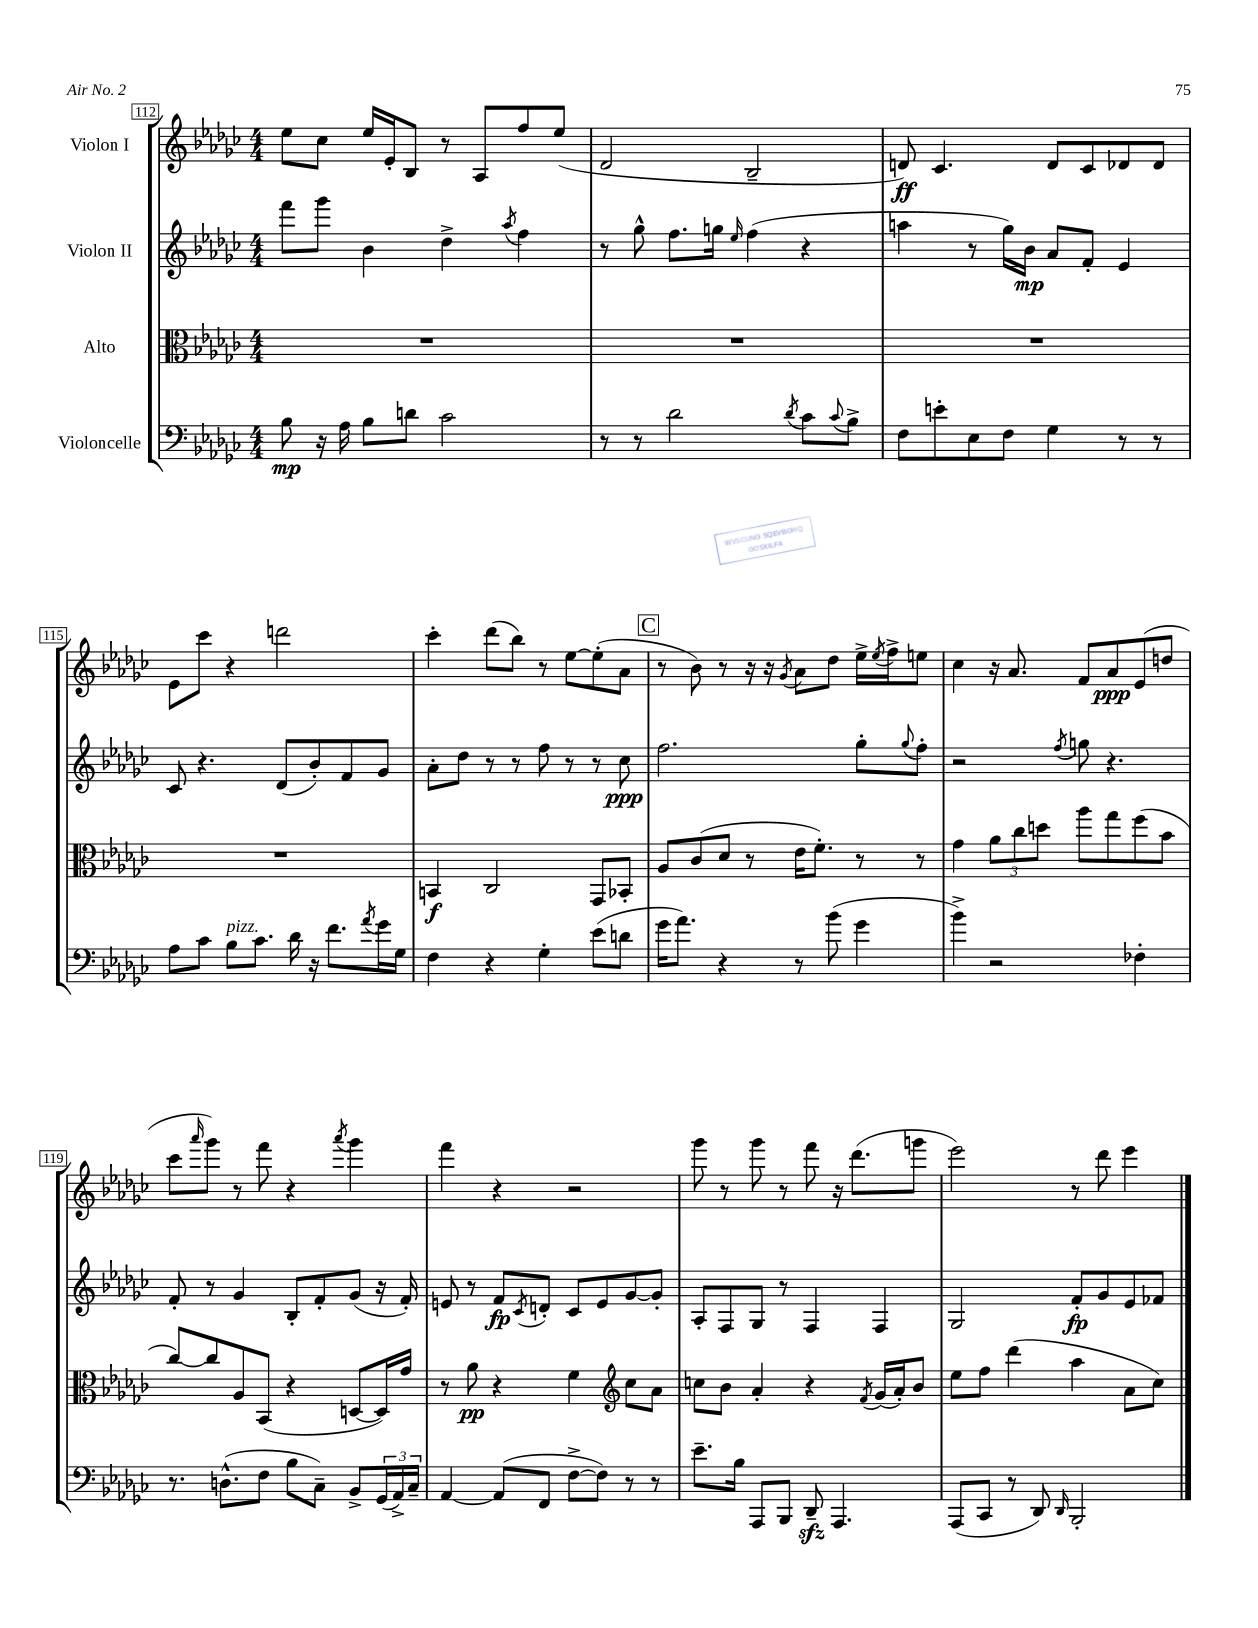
<<
\new StaffGroup <<
\new Staff = "s0" \with { instrumentName = "Violon I" } {
    \clef treble \key ges \major \numericTimeSignature \time 4/4
    ees''8 ces''8 ees''16 ees'16-. bes8 r8 aes8 f''8 ees''8( |
    des'2 bes2-- |
    d'8\ff) ces'4. d'8 ces'8 des'8 des'8 |
    ees'8 ces'''8 r4 d'''2 |
    ces'''4-. des'''8( bes''8) r8 ees''8~ ees''8-.( aes'8 |
    \mark \markup { \box "C" } r8 bes'8) r8 r16 r16 \acciaccatura { ges'8 } aes'8 des''8 ees''16-> \acciaccatura { ees''8 } f''16-> e''8 |
    ces''4 r16 aes'8. f'8 aes'8\ppp ees'8( d''8 |
    ces'''8 \grace { aes'''16 } ges'''8) r8 f'''8 r4 \acciaccatura { aes'''8 } ges'''4 |
    f'''4 r4 r2 |
    ges'''8 r8 ges'''8 r8 f'''8 r16 des'''8.( g'''8 |
    ees'''2) r8 des'''8 ees'''4 \bar "|." |
}
\new Staff = "s1" \with { instrumentName = "Violon II" } {
    \clef treble \key ges \major \numericTimeSignature \time 4/4
    f'''8 ges'''8 bes'4 des''4-> \acciaccatura { aes''8 } f''4 |
    r8 ges''8-^ f''8. g''16 \grace { ees''16 } f''4( r4 |
    a''4 r8 ges''16) bes'16\mp aes'8 f'8-. ees'4 |
    ces'8 r4. des'8( bes'8-.) f'8 ges'8 |
    aes'8-. des''8 r8 r8 f''8 r8 r8 ces''8\ppp |
    \mark \markup { \box "C" } f''2. ges''8-. \appoggiatura { ges''8 } f''8-. |
    r2 \acciaccatura { f''8 } g''8 r4. |
    f'8-. r8 ges'4 bes8-. f'8-. ges'8( r16 f'16-.) |
    e'8 r8 f'8\fp \acciaccatura { ces'8 } d'8-. ces'8 e'8 ges'8~ ges'8-. |
    aes8-. f8 ges8 r8 f4 f4 |
    ges2 f'8-.\fp ges'8 ees'8 fes'8 \bar "|." |
}
\new Staff = "s2" \with { instrumentName = "Alto" } {
    \clef alto \key ges \major \numericTimeSignature \time 4/4
    R1 |
    R1 |
    R1 |
    R1 |
    b,4\f ces2 ges,8 bes,8-. |
    \mark \markup { \box "C" } aes8 ces'8( des'8 r8 ees'16 f'8.-.) r8 r8 |
    ges'4 \tuplet 3/2 { aes'8 ces''8 d''8 } aes''8 ges''8 f''8( bes'8 |
    ces''8~) ces''8 aes8 bes,8( r4 d8~ d16) ges'16 |
    r8 aes'8\pp r4 f'4 \clef treble ces''8 aes'8 |
    c''8 bes'8 aes'4-. r4 \acciaccatura { f'8 } ges'16( aes'16-.) bes'8 |
    ees''8 f''8 des'''4( aes''4 aes'8 ces''8) \bar "|." |
}
\new Staff = "s3" \with { instrumentName = "Violoncelle" } {
    \clef bass \key ges \major \numericTimeSignature \time 4/4
    bes8\mp r16 aes16 bes8 d'8 ces'2 |
    r8 r8 des'2 \acciaccatura { des'8 } ces'8 \appoggiatura { ces'8 } bes8-> |
    f8 e'8-. ees8 f8 ges4 r8 r8 |
    aes8 ces'8 bes8^\markup { \italic "pizz." } ces'8. des'16 r16 f'8. \acciaccatura { aes'8 } ges'16 ges16 |
    f4 r4 ges4-. ees'8( d'8 |
    \mark \markup { \box "C" } ges'16 aes'8.) r4 r8 bes'8( ges'4 |
    bes'4->) r2 fes4-. |
    r8. d8.-^( f8 bes8 ces8--) bes,8-> \tuplet 3/2 { ges,16( aes,16->) ces16-- } |
    aes,4~ aes,8( f,8 f8~-> f8) r8 r8 |
    ees'8.-- bes16 aes,,8 bes,,8 des,8--\sfz aes,,4. |
    aes,,8( ces,8 r8 des,8) \grace { des,16 } bes,,2-. \bar "|." |
}
>>
>>
\layout { \context { \Score currentBarNumber = #112 \override BarNumber.stencil = #(make-stencil-boxer 0.1 0.3 ly:text-interface::print) } }
